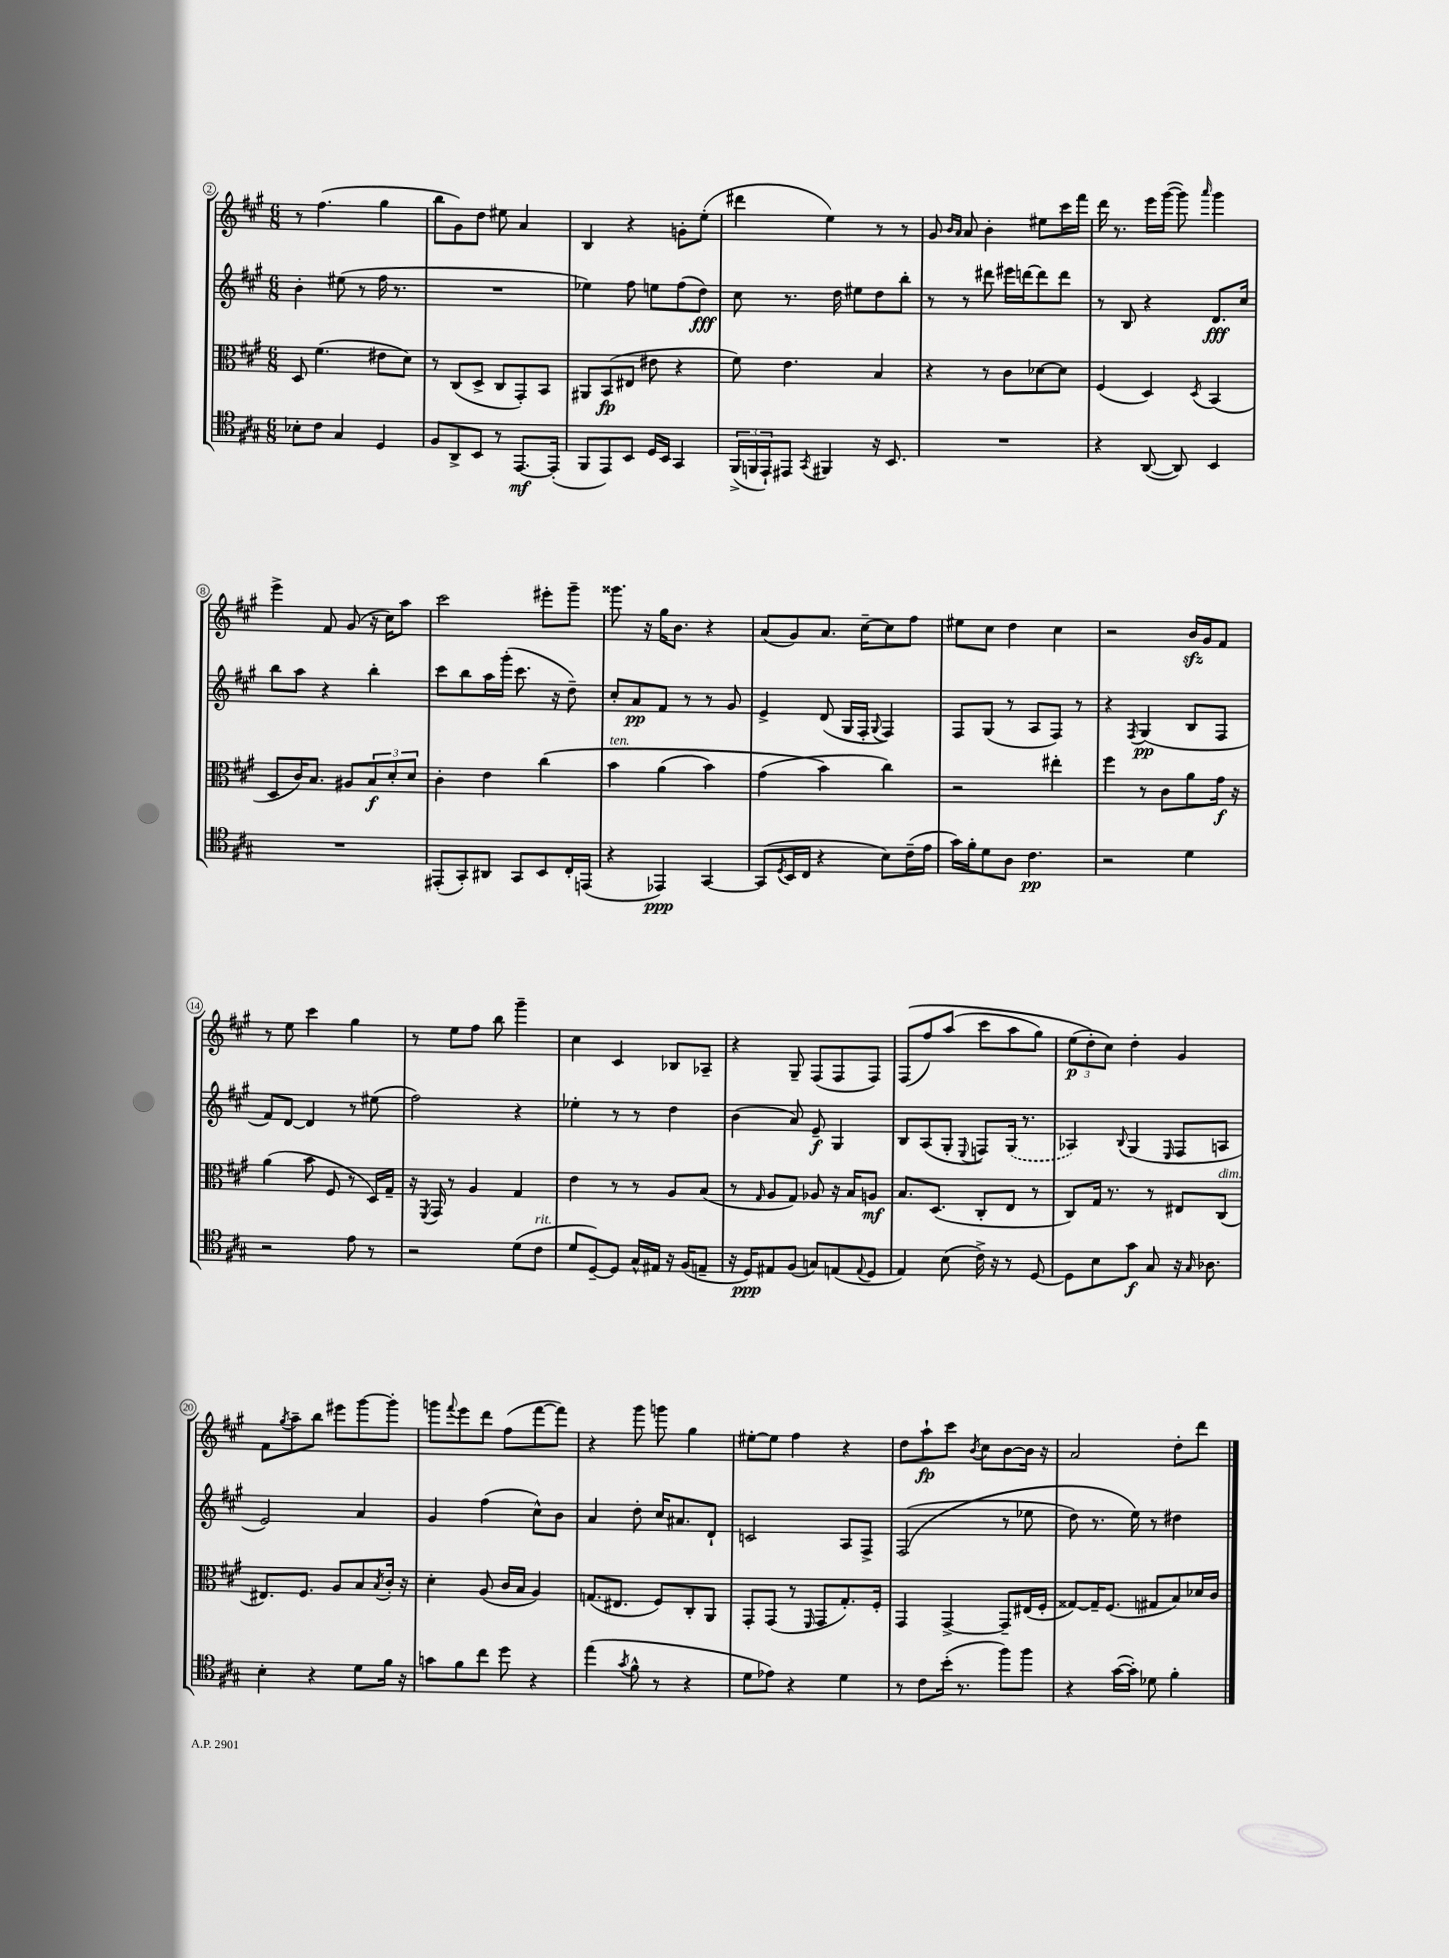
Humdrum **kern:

**kern	**kern	**kern	**kern
*staff4	*staff3	*staff2	*staff1
*clefC4	*clefC3	*clefG2	*clefG2
*k[f#c#g#]	*k[f#c#g#]	*k[f#c#g#]	*k[f#c#g#]
*M6/8	*M6/8	*M6/8	*M6/8
8B-'\L	8D/	4b'\	8r
8c#\J	(4.f#\	.	(4.ff#\
4G#/	.	(8ee#\	.
.	.	8r	.
4D/	8e#\L	16ff#\	4gg#\
.	.	8.r	.
.	8d\J)	.	.
=	=	=	=
8F#/L	8r	2.r	8bb\L
8AA^/	(8C#/L	.	8g#\)
8BB/J	8D^/J	.	8dd\J
8r	8C#/L	.	8ee#\
[8.EE/L	8GG#'/)	.	4a/
.	8BB/J	.	.
(16EE'/]Jk	.	.	.
=	=	=	=
8FF#/L	8AA#/L	4ee-\)	4B/
8EE/)	(8BB/	.	.
8BB/J	8E#/J	8ff#\	4r
16D/LL	8e#\	8ee\L	.
16BB/JJ	.	.	.
4GG#/	4r	(8ff#\	8g'\L
.	.	8dd\J)	(8ee'\J
=	=	=	=
(24FF#^/LL	8f#\)	8cc#\	4ddd#\
24FF/	.	.	.
24EE`/J)	.	.	.
8EE#/J	4.e\	8.r	.
8qGG#/	.	.	.
4FF#/	.	.	4ee\)
.	.	16dd\	.
.	.	8ee#\L	.
16r	4B/	8dd\	8r
8.BB/	.	.	.
.	.	8bb'\J	8r
=	=	=	=
2.r	4r	8r	8g#/
.	.	.	16qqb/LL
.	.	.	16qqa/JJ
.	.	8r	8a/
.	8r	8ddd#\	4b'\
.	8c#\L	16eee#\LL	.
.	.	[16ddd\J	.
.	[8d-\	8ddd\]	8ee#\L
.	8d-\]J	8ddd\J	16ccc#\L
.	.	.	16fff#\JJ
=	=	=	=
4r	(4F#/	8r	16ddd\
.	.	.	8.r
.	.	8B/	.
([8AA/	4D/)	4r	16eee\LL
.	.	.	([16ggg#\JJ
8AA/])	.	.	8ggg#\])
.	8qD/	.	16qqaaa/
4BB/	(4BB/	8.d/L	4ggg#\
.	.	16cc#/Jk	.
=	=	=	=
2.r	8D/L	8bb\L	4eee^\
.	16c#/K)	8aa\J	.
.	8.B/J	.	.
.	.	4r	8f#/
.	8A#/L	.	(8g#/
.	12B/	4bb'\	16r
.	.	.	16cc#\LK)
.	12d'/	.	.
.	.	.	8aa\J
.	12d/J	.	.
=	=	=	=
(8EE#'/L	4c#'\	8ccc#\L	2ccc#\
8GG#'/)	.	8bb\	.
8AA#/J	4e\	16aa\L	.
.	.	(16ggg#'\JJ	.
8GG#/L	.	8.ccc#\	.
8BB/	&(4cc#\	.	8eee#'\L
.	.	16r	.
16C#'/L	.	8dd~\)	8ggg#~\J
(16EE/JJ	.	.	.
=	=	=	=
4r	4b\	8cc#'/L	8.ggg##\
.	.	8a/	.
.	.	.	16r
4EE-/)	(4a\	8f#/J	16gg#\LK
.	.	.	8.b\J
.	.	8r	.
[4GG#/	4b\)	8r	4r
.	.	8g#/	.
=	=	=	=
(8GG#/]L	(4g#\	4e^/	(8a/L
8qD/	.	.	.
16BB/L	.	.	8g#/)
16C#/JJ	.	.	.
4r	4b\&)	(8d/	8.a/J
.	.	16G#/LL	.
.	.	16F#'/JJ	[16cc#~\LK
.	.	8qqG#/	.
8B\L)	4cc#\)	4F#/)	8cc#\]
(16c#~\L	.	.	8ff#\J
16e\JJ	.	.	.
=	=	=	=
16g#\LL)	2r	8F#/L	8ee#\L
16f#'\J	.	.	.
8d\	.	(8G#/J	8cc#\J
8A\J	.	8r	4dd\
4.c#\	.	8A/L	.
.	4ee#'\	8F#/J)	4cc#\
.	.	8r	.
=	=	=	=
2r	4ff#\	4r	2r
.	.	8qF#/	.
.	8r	(4G#/	.
.	8c#\L	.	.
4d\	8a\	8B/L	16b/LL
.	.	.	16g#/J
.	16g#\Jk	8F#/J	8f#/J
.	16r	.	.
=	=	=	=
2r	(4a\	8f#/L)	8r
.	.	[8d/J	8ee\
.	8b\	4d/]	4ccc#\
.	8F#/	.	.
8e\	8r	8r	4gg#\
8r	16D/LL)	(8ee#\	.
.	16G#~/JJ	.	.
=	=	=	=
2r	16r	2ff#\)	8r
.	8qFF#/	.	.
.	16GG#/	.	.
.	8r	.	8ee\L
.	4A/	.	8ff#\J
.	.	.	8bb\
(8d\L	4G#/	4r	4ggg#~\
8c#\J	.	.	.
=	=	=	=
8d/L	4e\	4ee-'\	4cc#\
[8D~/)	.	.	.
8D/]J	8r	8r	4c#/
16G#^^/LL	8r	8r	.
16E#/JJ	.	.	.
16r	8A/L	4dd\	8B-/L
(16F#/LK	.	.	.
8E~/J	(8B/J	.	8A-~/J
=	=	=	=
16r	8r	(4b\	4r
16D/LK)	.	.	.
.	16qqG#/	.	.
8E#/	8A/L	.	.
(8F#/J	8G#/J)	8a/)	8G#~/
8G/L)	8A-/	8e~/	(8F#/L
(8E/	16r	4G#/	8F#/
.	16B/LK	.	.
8qqE/	.	.	.
8D/J	8A/J	.	8F#/J)
=	=	=	=
4E/)	8.B/L	8B/L	&((8F#/L
.	.	(8A/	8ff#/)
.	(8.D/J	.	.
(8B\	.	8G#'/J	(8aa/J
.	.	8qqE/	.
16c#^\)	8C#'/L	8F/L)	8ccc#\L
16r	.	.	.
8r	8E/J	(16G#/Jk	8aa\
.	.	8.r	.
[8D/	8r	.	8gg#\J)
=	=	=	=
8D\]L	8C#/L)	4A-/)	(12ee\L
.	.	.	12dd'\&)
8B\	16G#/Jk	.	.
.	.	.	12cc#\J)
.	8.r	.	.
.	.	8qqB/	.
8g#\J	.	(4G#/	4dd'\
8G#/	8r	.	.
.	.	16qqE/	.
16r	8E#/L	8F#/L	4g#/
16qqG#/	.	.	.
8.A-\	.	.	.
.	(8C#/J	8A/J	.
=	=	=	=
4B'\	8.E#/L)	2e/)	8f#\L
.	.	.	8qgg#/
.	.	.	8aa~\
.	8.F#/J	.	.
4r	.	.	8bb\J
.	8A/L	.	8eee#\L
8d\L	8B/	4a/	[8ggg#\
.	8qB/	.	.
16f#\Jk	16c#'/Jk	.	8ggg#'\]J
16r	16r	.	.
=	=	=	=
8g\L	4d'\	4g#/	8ggg\L
.	.	.	8qqfff#/
8f#\	.	.	8eee\
8cc#\J	(8A/	(4ff#\	8ddd\J
8dd\	16c#/LL	.	(8ff#\L
.	16B/JJ	.	.
4r	4A/)	8cc#^^\L)	[8fff#\
.	.	8b\J	8fff#\]J)
=	=	=	=
(4ee\	(8.G/L	4a/	4r
.	8.E#/J	.	.
8qg#/	.	.	.
8f#^^\	.	8dd'\	8ggg#\
8r	8F#/L)	16cc#/LK	8ggg\
.	.	8.a#/	.
4r	8C#'/	.	4gg#\
.	8AA/J	8d`/J	.
=	=	=	=
8d\L	8GG#'/L	2c/	[8ee#'\L
8e-\J)	(8GG#/J	.	8ee#\]J
4r	8r	.	4ff#\
.	16qqFF#/	.	.
.	8GG#/L	.	.
4d\	8.G#'/)	8A/L	4r
.	.	8F#^/J	.
.	16F#'/Jk	.	.
=	=	=	=
8r	4GG#/	&((2F#/	8dd\L
8c#\L	.	.	8aa`\
(16b'\Jk	[4GG#^/	.	8ccc#\J
8.r	.	.	.
.	.	.	8qb/
.	.	.	8cc#\L
8ff#\L)	8GG#~/]L	8r	[8b\
8ff#\J	(16E#/L	8ee-\	16b\]Jk
.	16F#'/JJ	.	16r
=	=	=	=
4r	[8G##/L)	8dd\)	2a/
.	16G##~/]K	8.r	.
.	(8.F#/J	.	.
([16g#\LL	.	.	.
16g#'\]JJ)	.	16ee\&)	.
8d-\	8G#/L	8r	.
4f#'\	8B/)	4dd#\	8dd'\L
.	16d-/L	.	8ddd\J
.	16c#/JJ	.	.
==	==	==	==
*-	*-	*-	*-
